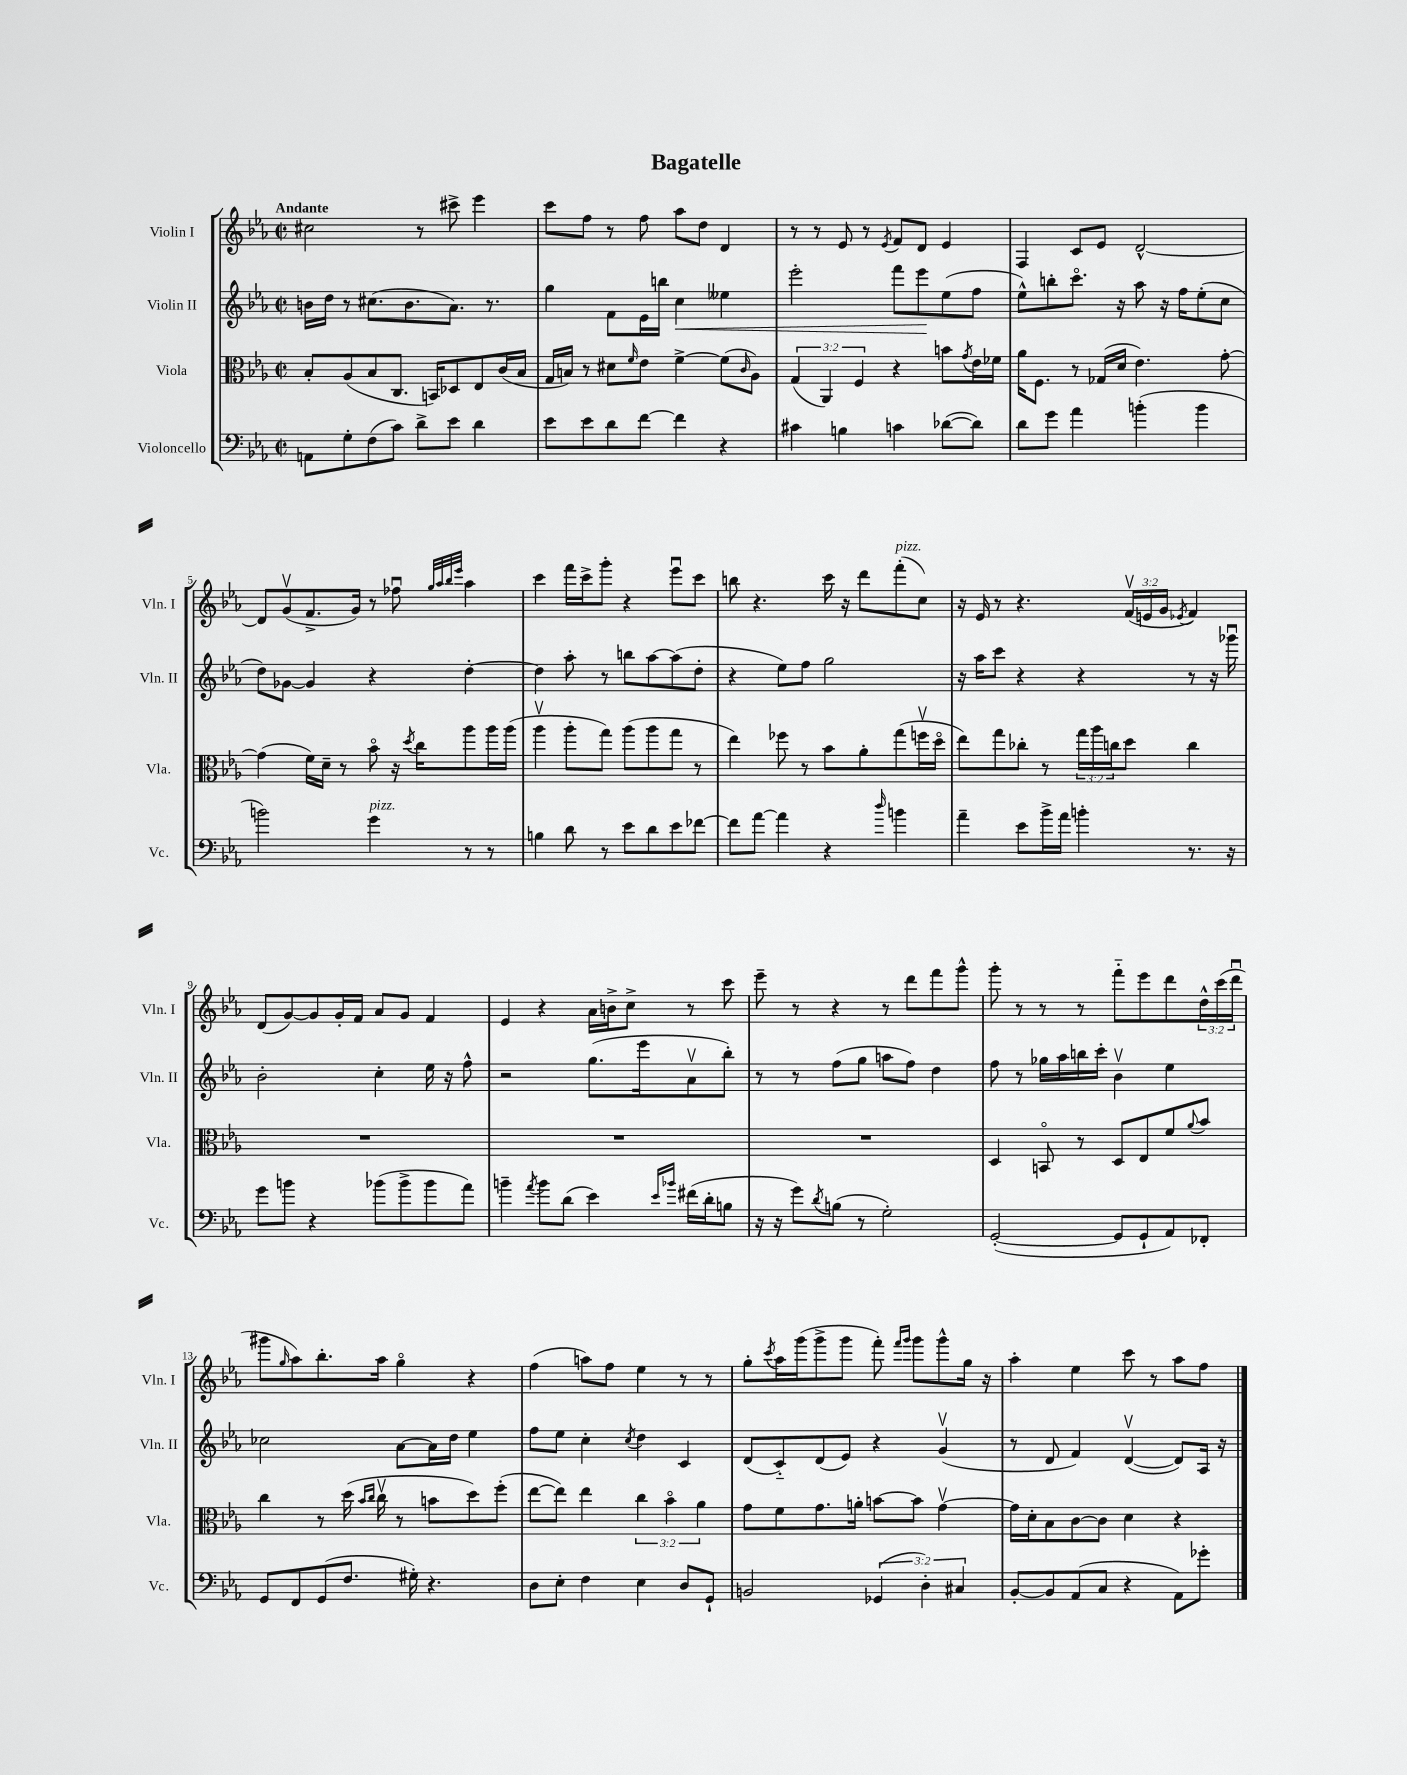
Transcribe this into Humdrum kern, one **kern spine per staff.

**kern	**kern	**kern	**kern
*staff4	*staff3	*staff2	*staff1
*clefF4	*clefC3	*clefG2	*clefG2
*k[b-e-a-]	*k[b-e-a-]	*k[b-e-a-]	*k[b-e-a-]
*M2/2	*M2/2	*M2/2	*M2/2
*met(c|)	*met(c|)	*met(c|)	*met(c|)
8AA	8B-'	16b	2cc#
.	.	16dd	.
8G'	(8A-	8r	.
(8F	8B-	(8.cc#	.
8c)	8.C	.	.
.	.	8.b	.
8d^	.	.	8r
.	16BB)	.	.
8e-	8D-	8.a-)	8ccc#^
4d	8E-	.	4eee-
.	.	8.r	.
.	(16c	.	.
.	16B-	.	.
=	=	=	=
8e-	16G	4gg	8ccc
.	16B)	.	.
8e-	8r	.	8ff
8d	8d#	8f	8r
.	16qqf	.	.
[8f	8e-	16e-	8ff
.	.	16bb	.
4f]	[4f^	4cc	8aa-
.	.	.	8dd
4r	(8f]	4ee--	4d
.	16qqc	.	.
.	8A-)	.	.
=	=	=	=
4c#	(6G	2eee-'	8r
.	.	.	8r
.	6AA-)	.	.
4B	.	.	8e-
.	6F	.	.
.	.	.	8r
.	.	.	8qe-
4c	4r	8fff	8f
.	.	8eee-	8d
([8d-	8b	(8ee-	4e-
.	8qg	.	.
8d-])	16e-	8ff	.
.	16f-	.	.
=	=	=	=
8d	16a-	8ee-^^)	4F
.	8.F	.	.
8g	.	8bb'	.
4a-	8r	8.ccco	8c
.	(16G-	.	8e-
.	16d	16r	.
(4b'	4.e-)	8aa-	[2d^^
.	.	16r	.
.	.	16ff	.
4b	.	(8ee-'	.
.	[8g'	8cc	.
=	=	=	=
2b)	(4g]	8dd)	8d]
.	.	[8g-	(8gv
.	16f)	4g-]	8.f^
.	16d~	.	.
.	8r	.	.
.	.	.	16g)
4g	8b-o	4r	8r
.	16r	.	8ff-u
.	8qdd	.	.
.	16cc	.	.
.	.	.	32qqgg
.	.	.	32qqaa-
.	.	.	32qqbb-
.	.	.	32qqeee-
8r	8aa-	[4dd'	4aa-
8r	16aa-	.	.
.	(16aa-	.	.
=	=	=	=
4B	4aa-v	4dd]	4ccc
8d	8aa-'	8aa-'	16fff
.	.	.	16ccc^
8r	8gg)	8r	8ggg'
8e-	(8aa-	8bb	4r
8d	8aa-	[8aa-	.
8e-	8gg	(8aa-]	8eee-u
[8f-	8r	8dd'	8ccc
=	=	=	=
8f-]	4ee-)	4r	8bb
[8a-	.	.	4.r
4a-]	8ff-	8ee-)	.
.	8r	8ff	.
4r	8b-	2gg	16ccc
.	.	.	16r
.	8a-'	.	8ddd
16qqdd	.	.	.
4b	(8gg	.	(8fff'
.	16ffv	.	8cc)
.	16ddo	.	.
=	=	=	=
4a-~	8ee-)	16r	16r
.	.	16aa-	16e-
.	8gg	8ccc	8r
8e-	8cc-'	4r	4.r
16b-^	8r	.	.
16a-	.	.	.
4b'	24gg	4r	.
.	24aa-	.	.
.	24cc	.	.
.	8dd	.	(24fv
.	.	.	24e
.	.	.	24g
.	.	.	8qe-
8.r	4cc	8r	4f)
.	.	16r	.
16r	.	16ggg-u	.
=	=	=	=
8g	1r	2b-'	(8d
8b	.	.	[8g)
4r	.	.	8g]
.	.	.	16g'
.	.	.	16f
(8b-	.	4cc'	8a-
8b-^	.	.	8g
8b-	.	16ee-	4f
.	.	16r	.
8a-)	.	8ff^^	.
=	=	=	=
4b~	1r	2r	4e-
8qa-	.	.	.
8b	.	.	4r
(8d	.	.	.
4e-)	.	(8.gg	16a-
.	.	.	16b^
.	.	.	8cc^
.	.	16eee-	.
16qqe-	.	.	.
16qqb-	.	.	.
(16f#	.	8a-v	8r
16d'	.	.	.
8B	.	8bb-')	8ccc
=	=	=	=
16r	1r	8r	8eee-~
16r	.	.	.
8g)	.	8r	8r
8qd	.	.	.
(8B	.	(8ff	4r
8r	.	8gg	.
2G')	.	8aa	8r
.	.	8ff)	8ddd
.	.	4dd	8fff
.	.	.	8ggg^^
=	=	=	=
([2GG'	4D	8ff	8ggg'
.	.	8r	8r
.	8BBo	16gg-	8r
.	.	16aa-	.
.	8r	16bb	8r
.	.	16ccc'	.
8GG]	8D	4b-v	8fff'~
8GG`	8E-	.	8eee-
8AA-)	8f	4ee-	8ddd
.	8qqa-	.	.
8FF-'	8b-	.	24dd^^
.	.	.	(24ccc
.	.	.	24dddu
=	=	=	=
8GG	4cc	2cc-	8ggg#
.	.	.	16qqgg
8FF	.	.	8aa-)
(8GG	8r	.	8.bb-'
8.F	(16dd	.	.
.	16qqb-	.	.
.	16qqcc	.	.
.	16ccv	.	16aa-
.	8r	[8a-	4ggo
16G#')	.	.	.
4.r	8b	16a-]	.
.	.	16dd	.
.	8dd)	4ee-	4r
.	(8ff'	.	.
=	=	=	=
8D	[8ee-	8ff	(4ff
8E-'	8ee-])	8ee-	.
4F	4ee-	4cc'	8aa)
.	.	.	8ff
.	.	8qcc	.
4E-	6cc	4dd	4ee-
.	6b-o	.	.
8D	.	4c	8r
.	6a-	.	.
8GG`	.	.	8r
=	=	=	=
2BB	8g	(8d	8gg'
.	.	.	8qccc
.	8f	8c'~)	16aa-
.	.	.	(16ggg
.	8.g	(8d	8ggg^
.	.	8e-)	8ggg
.	16a'	.	.
(6GG-	[8b	4r	8fff')
.	.	.	16qqfff
.	.	.	16qqggg
.	8b]	.	8ggg
6D')	.	.	.
.	[4gv	(4gv	8ggg^^
6C#	.	.	.
.	.	.	16gg
.	.	.	16r
=	=	=	=
[8BB-'	16g]	8r	4aa-'
.	16d'	.	.
8BB-]	8B-	8d	.
(8AA-	[8c	4f)	4ee-
8C	8c]	.	.
4r	4d	([4dv	8ccc
.	.	.	8r
8AA-)	4r	8d])	8aa-
8g-'	.	16A-	8ff
.	.	16r	.
==	==	==	==
*-	*-	*-	*-
